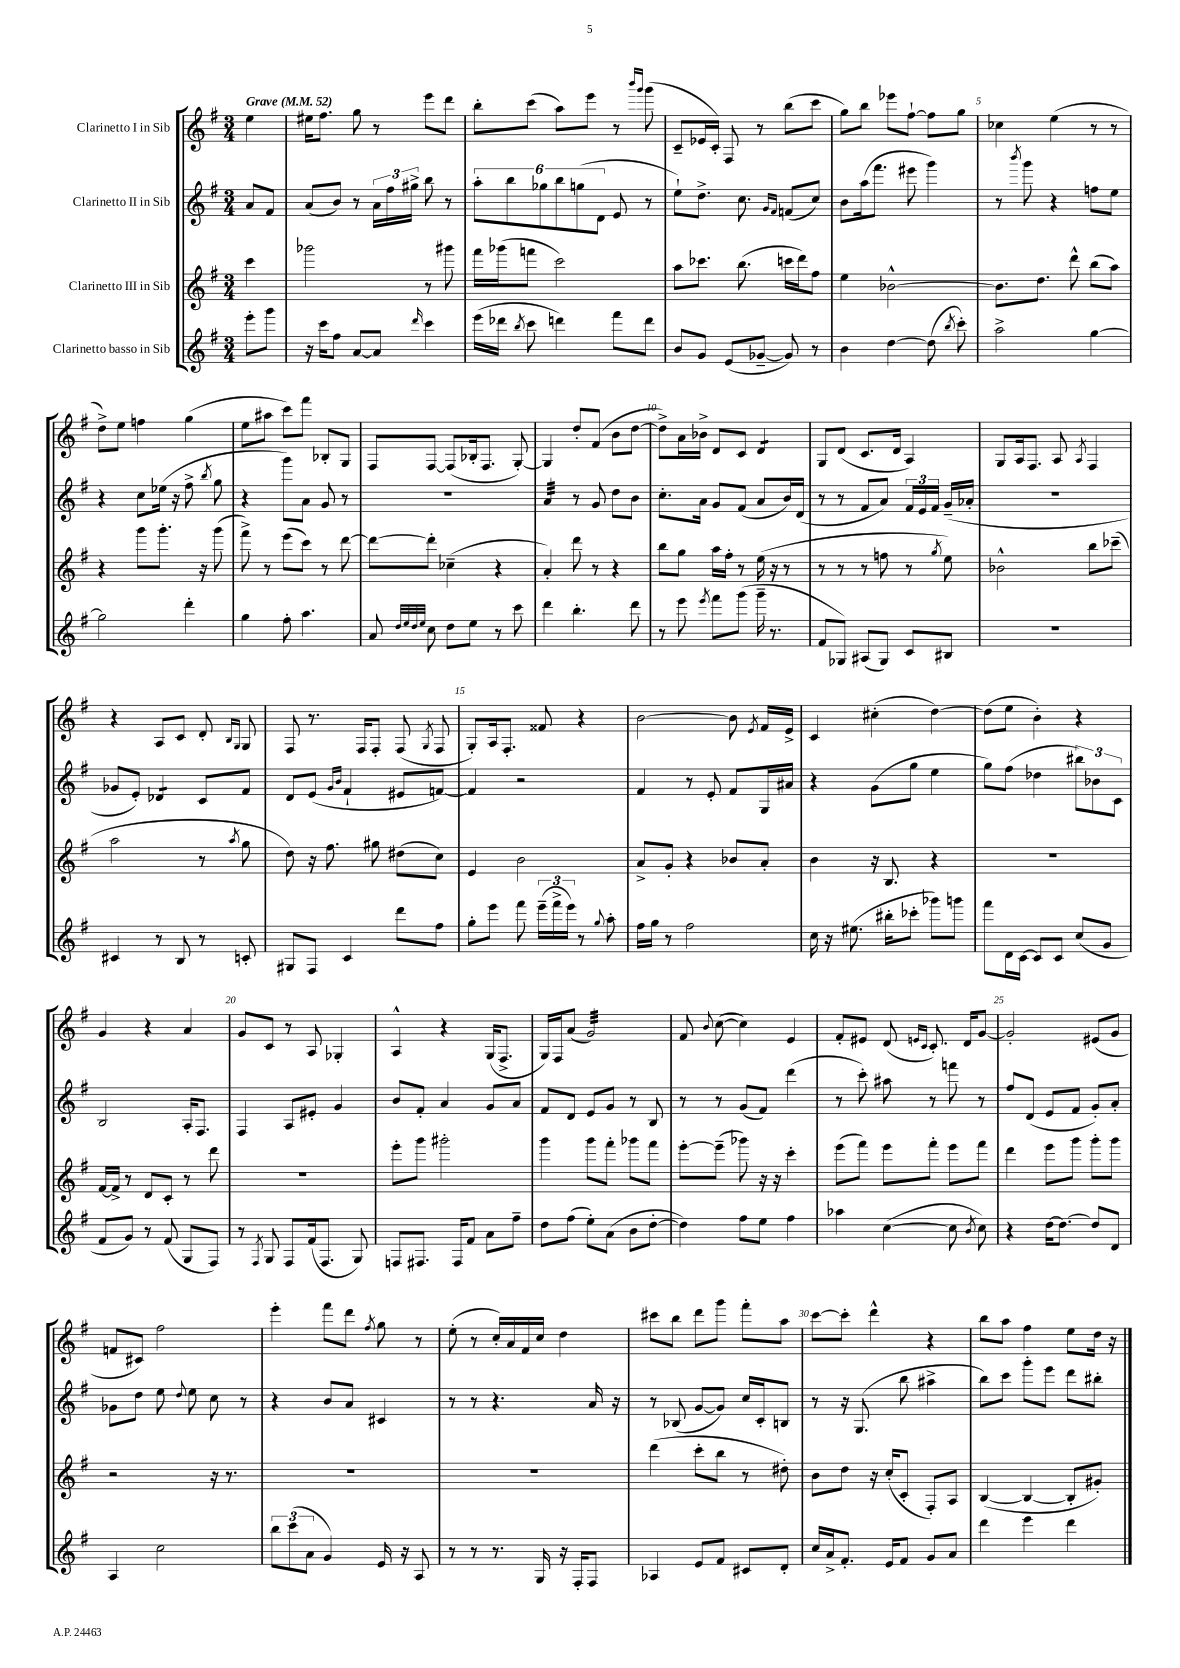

**kern	**kern	**kern	**kern
*staff4	*staff3	*staff2	*staff1
*clefG2	*clefG2	*clefG2	*clefG2
*k[f#]	*k[f#]	*k[f#]	*k[f#]
*M3/4	*M3/4	*M3/4	*M3/4
*MM52	*MM52	*MM52	*MM52
8eee'\L	4ccc\	8a/L	4ee\
8ggg\J	.	8f#/J	.
=	=	=	=
16r	2ggg-\	(8a/L	16ee#\LK
16ccc\LK	.	.	8.ff#\J
8ff#\J	.	8b/J)	.
[8a/L	.	8r	8gg\
8a/]J	.	24a\LL	8r
.	.	24ff#\	.
.	.	24gg#^\JJ	.
16qqddd/	.	.	.
4ccc\	8r	8bb\	8eee\L
.	8ggg#\	8r	8ddd\J
=	=	=	=
(16eee\LL	16fff#\LL	12aa'\L	8bb'\L
16ddd-\JJ	(16ggg-\J	.	.
.	.	12bb\	.
8qbb/	.	.	.
8ccc\	8fff\J	.	(8ccc\J
.	.	12gg-\	.
4ddd\)	2ccc\)	12bb\	8aa\L)
.	.	(12gg\	.
.	.	.	8eee\J
.	.	12d\J	.
8fff#\L	.	8e/	8r
.	.	.	16qqbbb/LL
.	.	.	16qqggg/JJ
8ddd\J	.	8r	(8ggg\
=	=	=	=
8b/L	8aa\L	8ee`\L)	8c~/L
8g/J	8.ccc-\J	8.dd^\J	16e-/L
.	.	.	16c'/JJ)
(8e/L	.	.	8F#/
.	(8.bb\	8.cc\	.
[8g-~/J	.	.	8r
.	.	16qqg/LL	.
.	.	16qqf#/JJ	.
8g-/])	16ccc\LL	(8f/L	(8bb\L
.	16ddd\J)	.	.
8r	8ff#\J	8cc/J)	8ccc\J
=	=	=	=
4b\	4ee\	8b\L	8gg\L)
.	.	(16aa\k	8bb\J
.	.	8.fff#\J	.
[4dd\	[2b-^^\	.	8eee-\L
.	.	8eee#\	[8ff#`\J
(8dd\]	.	4ggg\)	8ff#\]L
8qbb/	.	.	.
8ccc'\)	.	.	8gg\J
=	=	=	=
2aa^\	8.b-\]L	8r	4cc-\
.	.	8qbbb/	.
.	.	8ggg\	.
.	8.dd\J	.	.
.	.	4r	(4ee\
.	8ddd^^\	.	.
[4gg\	(8bb\L	8ff\L	8r
.	8aa\J)	8ee\J	8r
=	=	=	=
2gg\]	4r	4r	8dd^\L)
.	.	.	8ee\J
.	8ggg\L	8cc\L	4ff\
.	8.ggg'\J	(16ee-\Jk	.
.	.	16r	.
4ddd'\	.	8ff#^\	(4gg\
.	16r	.	.
.	.	8qbb/	.
.	(8ggg\	8gg\	.
=	=	=	=
4gg\	8fff#^\)	4r	8ee\L
.	8r	.	8aa#\J
8ff#'\	(8eee\L	8ggg\L)	8ccc\L)
4.aa\	8ccc\J)	8a\J	8fff#\J
.	8r	8g/	8B-'/L
.	[8ddd\	8r	8G/J
=	=	=	=
8a/	8ddd\_L	2.r	8F#/L
32qqdd/LLL	.	.	.
32qqee/	.	.	.
32qqdd/	.	.	.
32qqee/JJJ	.	.	.
8cc\	8ddd'\]J	.	[8F#/J
8dd\L	(4cc-~\	.	(8F#/]L
8ee\J	.	.	16B-'/k
.	.	.	8.F#/J
8r	4r	.	.
8ccc\	.	.	[8G'/)
=	=	=	=
4ddd\	4a'/)	4a/	4G/]
4.bb'\	8ddd\	8r	8dd'/L
.	8r	8g/	(8f#/J
.	4r	8dd\L	8b\L
8ddd\	.	8b\J	[8dd\J
=	=	=	=
8r	8bb\L	8.cc'\L	8dd^\]L)
8eee\	8gg\J	.	16a\L
.	.	16a\Jk	16b-^\JJ
8qeee/	.	.	.
8fff#\L	16aa\LL	8g/L	8d/L
.	16ff#'\JJ	.	.
(8ggg\J	8r	(8f#/J	8c/J
16ggg~\	(16ee\	8a/L	4d/
8.r	16r	.	.
.	8r	16b/L)	.
.	.	(16d/JJ	.
=	=	=	=
8f#/L	8r	8r	8G/L
8G-/J)	8r	8r	(8d/J
(8A#/L	8r	8f#/L	8.c/L
8G-/J)	8ff\	8a/J)	.
.	.	.	16d/Jk
8c/L	8r	24f#/LL	4A/)
.	.	24e/	.
.	.	24f#/JJ	.
.	8qgg/	.	.
8B#/J	8ee\)	(16g~/LL	.
.	.	16a-'/JJ	.
=	=	=	=
2.r	2b-^^\	2.r	8G/L
.	.	.	16A/k
.	.	.	8.F#/J
.	.	.	8A/
.	.	.	8qA/
.	8bb\L	.	4F#/
.	(8ccc-~\J	.	.
=	=	=	=
4c#/	2aa\	8g-/L	4r
.	.	8e'/J)	.
8r	.	4d-/	8A/L
8B/	.	.	8c/J
8r	8r	8c/L	8d'/
.	.	.	16qqB/LL
.	8qaa/	.	16qqG/JJ
8c'/	8gg\	8f#/J	8G/
=	=	=	=
8G#/L	8dd\)	8d/L	8F#/
8F#/J	16r	(8e/J	8.r
.	8.ff#\	.	.
.	.	16qqg/LL	.
.	.	16qqb/JJ	.
4c/	.	4f#`/	.
.	.	.	16F#/LK
.	8gg#\	.	8F#'/J
8ddd\L	(8dd#\L	8e#/L	(8F#/
.	.	.	8qG/
8ff#\J	8cc\J)	[8f/J)	8F#/
=	=	=	=
8gg'\L	4e/	4f/]	8G'/L)
8eee\J	.	.	16A/k
.	.	.	8.F#'/J
8fff#\	2b\	2r	.
(24eee~\LL	.	.	8f##/
24fff#^\	.	.	.
24eee\JJ)	.	.	.
8r	.	.	4r
8qqgg/	.	.	.
8aa'\	.	.	.
=	=	=	=
16ff#\LL	8a^/L	4f#/	[2b\
16gg\JJ	.	.	.
8r	8g'/J	.	.
2ff#\	4r	8r	.
.	.	8e'/	.
.	8b-/L	8f#/L	8b\]
.	.	.	8qe/
.	8a'/J	16G/L	16f#/LL
.	.	16a#/JJ	16e^/JJ
=	=	=	=
16cc\	4b\	4r	4c/
16r	.	.	.
(8.ee#\	.	.	.
.	16r	(8g\L	(4cc#'\
16bb#'\LK	8.B/	.	.
8ccc-'\J	.	8gg\J	.
8ggg-\L)	4r	4ee\	[4dd\)
8ggg\J	.	.	.
=	=	=	=
8fff#\L	2.r	8gg\L)	(8dd\]L
16d\L	.	(8ff#\J	8ee\J
[16c\JJ	.	.	.
8c/]L	.	4dd-\	4b'\)
8c/J	.	.	.
(8cc/L	.	12bb#\L)	4r
.	.	12b-\	.
8g/J	.	.	.
.	.	12c\J	.
=	=	=	=
8f#/L	[16f#/LL	2B/	4g/
.	16f#^/]JJ	.	.
8g/J)	8r	.	.
8r	8d/L	.	4r
(8f#/	8c'/J	.	.
8G/L	8r	16A'/LK	4a/
.	.	8.F#/J	.
8F#/J)	8ddd\	.	.
=	=	=	=
8r	2.r	4F#/	8g/L
8qF#/	.	.	.
8G/	.	.	8c/J
8F#/L	.	8A/L	8r
(16f#/k	.	8e#'/J	8A/
8.F#/J	.	.	.
.	.	4g/	4G-'/
8G/)	.	.	.
=	=	=	=
8F/L	8eee'\L	8b/L	4A^^/
8.F#/J	8ggg\J	8f#'/J	.
.	2ggg#'\	4a/	4r
16F#/LK	.	.	.
8f#/J	.	.	.
8a\L	.	8g/L	(16G/LK
.	.	.	8.F#^/J
8ff#~\J	.	8a/J	.
=	=	=	=
8dd\L	4ggg\	8f#/L	16G/LL)
.	.	.	16F#/J
(8ff#\J	.	8d/J	(8a/J
8ee'\L)	8ggg\L	8e/L	2g/)
(8a\J	8fff#'\J	8g/J	.
8b\L	8ggg-\L	8r	.
[8dd'\J	8fff#\J	8B/	.
=	=	=	=
4dd\])	[8eee'\L	8r	8f#/
.	.	.	8qqb/
.	(8eee~\]J	8r	([8cc\
8ff#\L	8ggg-\)	(8g/L	4cc\])
8ee\J	16r	8f#/J)	.
.	16r	.	.
4ff#\	4ccc'\	(4ddd\	4e/
=	=	=	=
4aa-\	(8eee\L	8r	8f#'/L
.	8fff#\J)	8ccc'\)	8e#/J
([4cc\	8eee\L	8aa#\	(8d/
.	.	.	16qqe/LL
.	.	.	16qqc/JJ
.	8fff#'\J	8r	8.c'/)
8cc\]	8eee\L	8fff\	.
.	.	.	16d/LK
8qb/	.	.	.
8cc\)	8fff#\J	8r	[8g/J
=	=	=	=
4r	4ddd\	8ff#/L	2g'/]
.	.	(8d/J	.
[16dd\LK	8eee\L	8e/L	.
8.dd\_J	.	.	.
.	8ggg\J	8f#/J	.
8dd/]L	8ggg'\L	8g'/L)	(8e#/L
8d/J	8ggg\J	8a'/J	8g/J
=	=	=	=
4A/	2r	8g-\L	8f/L
.	.	8dd\J	8c#/J)
2cc\	.	8ee\	2ff#\
.	.	8qqdd/	.
.	.	8ee\	.
.	16r	8cc\	.
.	8.r	.	.
.	.	8r	.
=	=	=	=
12bb\L	2.r	4r	4eee'\
(12ccc\	.	.	.
12a\J	.	.	.
4g/)	.	8b/L	8fff#\L
.	.	8a/J	8ddd\J
.	.	.	8qff#/
16e/	.	4c#/	8gg\
16r	.	.	.
8A/	.	.	8r
=	=	=	=
8r	2.r	8r	(8ee'\
8r	.	8r	8r
8.r	.	4.r	16cc'/LL)
.	.	.	16a/
.	.	.	16f#/
16G/	.	.	16cc/JJ
16r	.	.	4dd\
16F#'/LK	.	.	.
8F#/J	.	16a/	.
.	.	16r	.
=	=	=	=
4A-/	(4ddd\	8r	8ccc#\L
.	.	(8B-/	8bb\J
8e/L	8ccc'\L	[8g/L	8ddd\L
8f#/J	8bb\J	8g/]J)	8ggg\J
8c#/L	8r	16cc/LL	8fff#'\L
.	.	16c'/J	.
8d'/J	8dd#'\)	8B/J	8aa\J
=	=	=	=
16cc/LL	8b\L	8r	[8ccc\L
16a^/J	.	.	.
8.f#'/J	8dd\J	16r	8ccc'\]J
.	.	(8.G/	.
.	16r	.	4ddd^^\
16e/LK	(16cc'/LK	.	.
8f#/J	8c'/J	8bb\	.
8g/L	8F#'/L)	4aa#^\	4r
8a/J	8A/J	.	.
=	=	=	=
4ddd\	([4B/	8bb\L)	8bb\L
.	.	8ccc\J	8aa\J
4eee\	4B/_	8ggg'\L	4ff#\
.	.	8eee\J	.
4ddd\	8B'/]L	8ddd\L	8ee\L
.	8g#'/J)	8bb#'\J	16dd\Jk
.	.	.	16r
==	==	==	==
*-	*-	*-	*-
